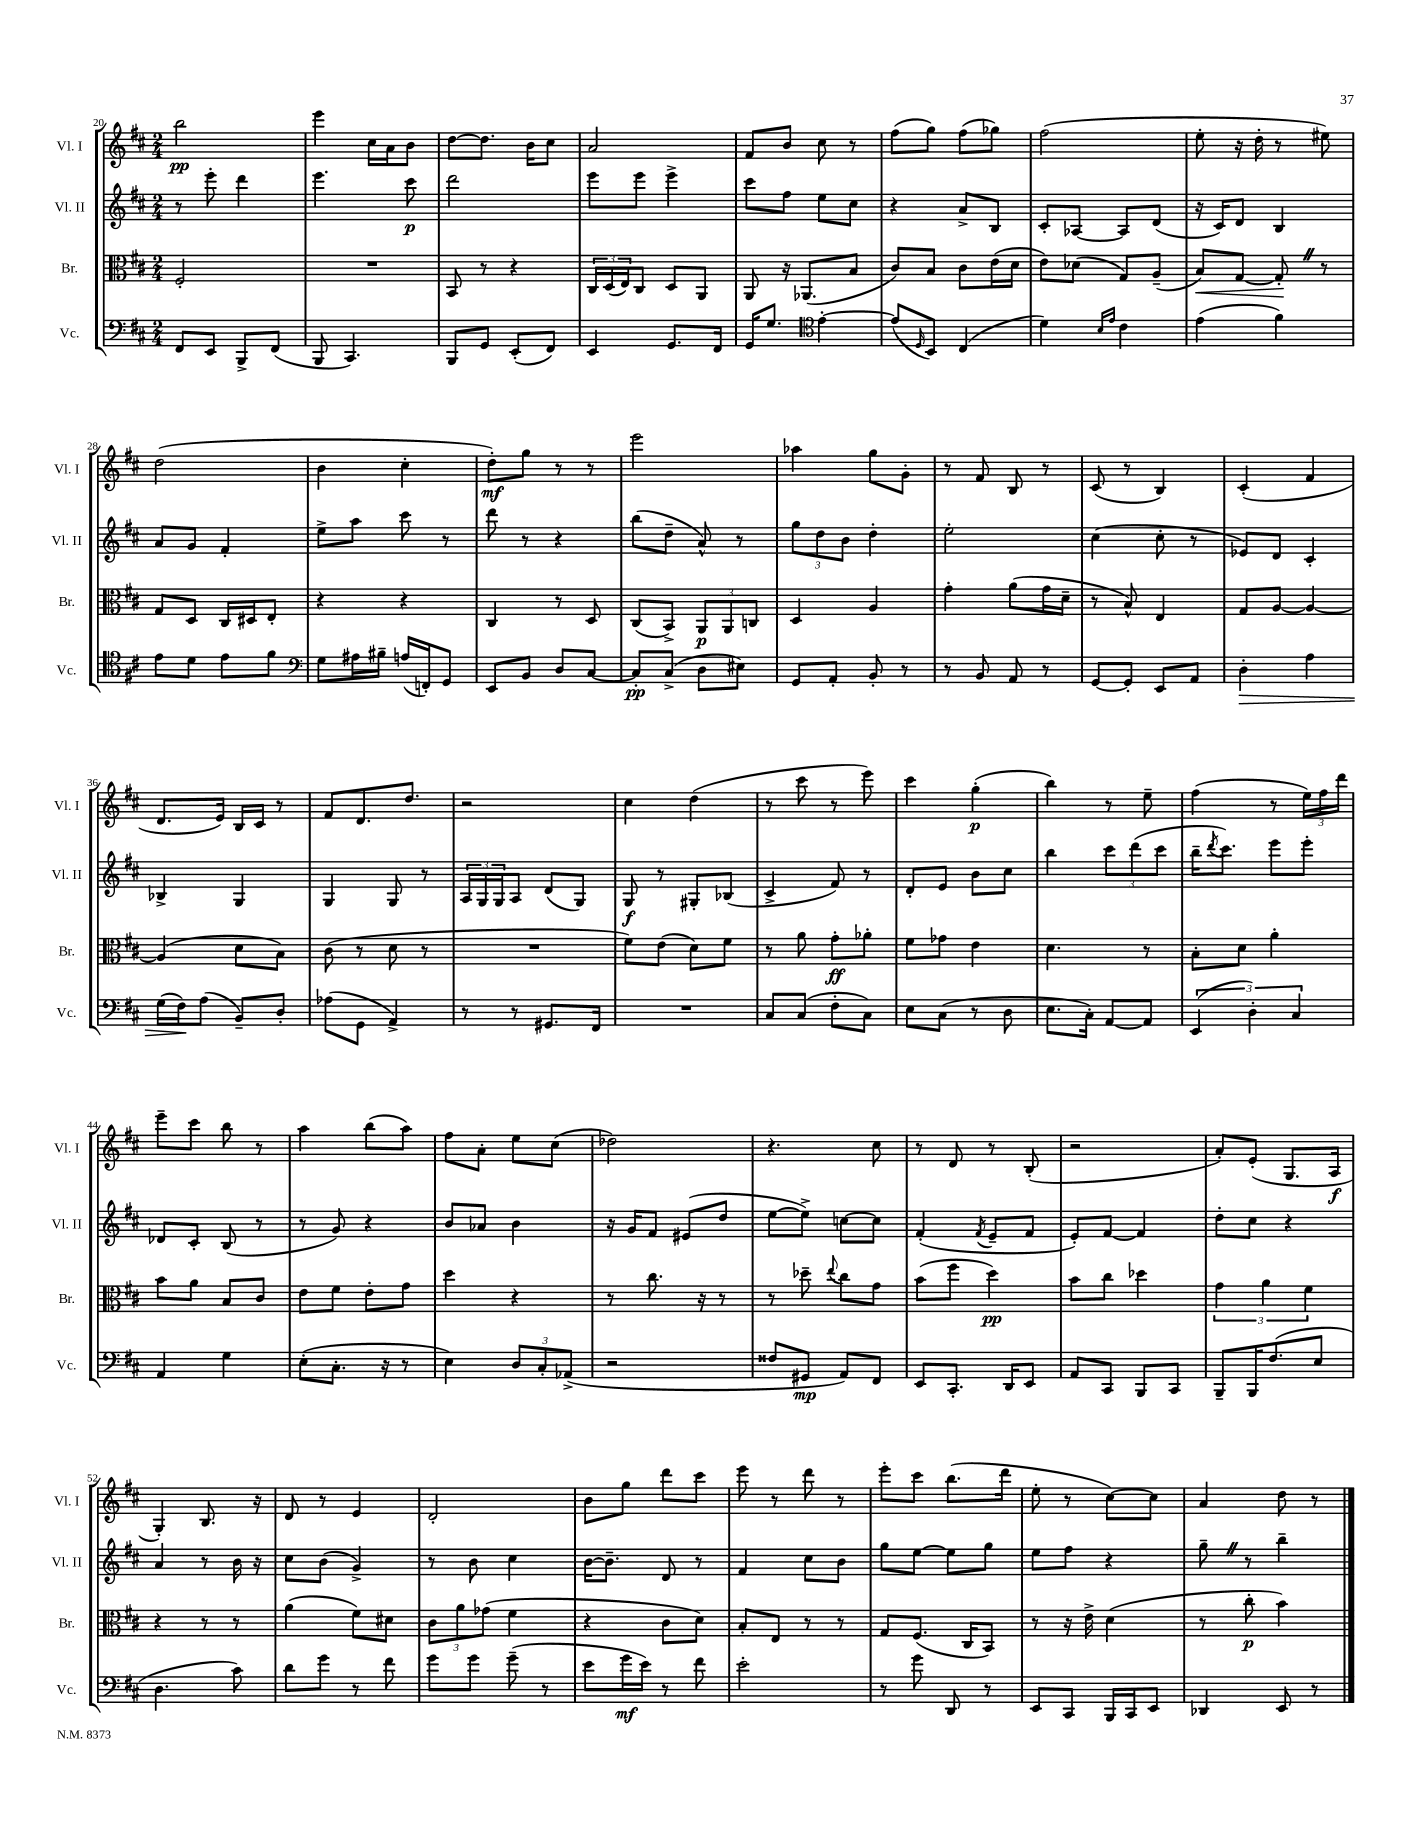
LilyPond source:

<<
\new StaffGroup <<
\new Staff = "s0" \with { instrumentName = "Vl. I" shortInstrumentName = "Vl. I" } {
    \clef treble \key d \major \numericTimeSignature \time 2/4
    b''2\pp |
    e'''4 cis''16 a'16 b'8 |
    d''8~ d''8. b'16 cis''8 |
    a'2 |
    fis'8 b'8 cis''8 r8 |
    fis''8( g''8) fis''8( ges''8) |
    fis''2( |
    e''8-. r16 d''16-. r8 eis''8) |
    d''2( |
    b'4 cis''4-. |
    d''8-.\mf) g''8 r8 r8 |
    e'''2 |
    aes''4 g''8 g'8-. |
    r8 fis'8 b8 r8 |
    cis'8( r8 b4) |
    cis'4-.( fis'4 |
    d'8. e'16) b16 cis'16 r8 |
    fis'8 d'8. d''8. |
    r2 |
    cis''4 d''4( |
    r8 cis'''8 r8 e'''8) |
    cis'''4 g''4-.\p( |
    b''4) r8 e''8-- |
    fis''4( r8 \tuplet 3/2 { e''16) fis''16 d'''16 } |
    e'''8-- cis'''8 b''8 r8 |
    a''4 b''8( a''8) |
    fis''8 a'8-. e''8 cis''8( |
    des''2) |
    r4. cis''8 |
    r8 d'8 r8 b8-.( |
    r2 |
    a'8-.) e'8-.( g8. a16\f |
    g4-.) b8. r16 |
    d'8 r8 e'4 |
    d'2-. |
    b'8 g''8 d'''8 cis'''8 |
    e'''8 r8 d'''8 r8 |
    e'''8-. cis'''8 b''8.( d'''16 |
    e''8-. r8 cis''8~) cis''8 |
    a'4 d''8 r8 \bar "|." |
}
\new Staff = "s1" \with { instrumentName = "Vl. II" shortInstrumentName = "Vl. II" } {
    \clef treble \key d \major \numericTimeSignature \time 2/4
    r8 e'''8-. d'''4 |
    e'''4. cis'''8\p |
    d'''2 |
    e'''8 e'''8 e'''4-> |
    cis'''8 fis''8 e''8 cis''8 |
    r4 a'8-> b8 |
    cis'8-. aes8~ aes8 d'8( |
    r16 cis'16) d'8 b4 |
    a'8 g'8 fis'4-. |
    e''8-> a''8 cis'''8 r8 |
    d'''8 r8 r4 |
    b''8( d''8-- a'8-^) r8 |
    \tuplet 3/2 { g''8 d''8 b'8 } d''4-. |
    e''2-. |
    cis''4( cis''8-. r8 |
    ees'8) d'8 cis'4-. |
    bes4-> g4 |
    g4 g8 r8 |
    \tuplet 3/2 { a16 g16 g16 } a8 d'8( g8) |
    g8\f r8 gis8-. bes8( |
    cis'4-> fis'8) r8 |
    d'8-. e'8 b'8 cis''8 |
    b''4 \tuplet 3/2 { cis'''8 d'''8( cis'''8 } |
    b''16-- \acciaccatura { d'''8 } cis'''8.) e'''8 e'''8-. |
    des'8 cis'8-. b8( r8 |
    r8 g'8) r4 |
    b'8 aes'8 b'4 |
    r16 g'16 fis'8 eis'8( d''8 |
    e''8~ e''8->) c''8~ c''8 |
    fis'4-.( \acciaccatura { fis'8 } e'8-- fis'8 |
    e'8-.) fis'8~ fis'4 |
    d''8-. cis''8 r4 |
    a'4 r8 b'16 r16 |
    cis''8 b'8( g'4->) |
    r8 b'8 cis''4 |
    b'16~ b'8.-- d'8 r8 |
    fis'4 cis''8 b'8 |
    g''8 e''8~ e''8 g''8 |
    e''8 fis''8 r4 |
    g''8-- \once \override BreathingSign.text = \markup { \musicglyph "scripts.caesura.straight" } \breathe r8 b''4-- \bar "|." |
}
\new Staff = "s2" \with { instrumentName = "Br." shortInstrumentName = "Br." } {
    \clef alto \key d \major \numericTimeSignature \time 2/4
    fis2-. |
    R2 |
    b,8 r8 r4 |
    \tuplet 3/2 { cis16 d16( e16) } cis8 d8 a,8 |
    a,8 r16 aes,8.( b8 |
    cis'8) b8 cis'8 e'16( d'16 |
    e'8) des'8( g8) a8--( |
    b8\<) g8~ g8-.\! \once \override BreathingSign.text = \markup { \musicglyph "scripts.caesura.straight" } \breathe r8 |
    g8 d8 cis16 dis16 e8-. |
    r4 r4 |
    cis4 r8 d8 |
    cis8( b,8->) \tuplet 3/2 { a,8\p a,8 c8 } |
    d4 a4 |
    g'4-. a'8( g'16 d'16-- |
    r8 b8-^) e4 |
    g8 a8~ a4~ |
    a4( d'8 b8) |
    cis'8( r8 d'8 r8 |
    R2 |
    fis'8) e'8( d'8) fis'8 |
    r8 a'8 g'8-.\ff aes'8-. |
    fis'8 ges'8 e'4 |
    d'4. r8 |
    b8-. d'8 a'4-. |
    b'8 a'8 b8 cis'8 |
    e'8 fis'8 e'8-. g'8 |
    d''4 r4 |
    r8 cis''8. r16 r8 |
    r8 des''8-- \appoggiatura { e''8 } cis''8 g'8 |
    b'8( fis''8 d''4\pp) |
    b'8 cis''8 des''4 |
    \tuplet 3/2 { g'4 a'4 fis'4 } |
    r4 r8 r8 |
    a'4( fis'8) dis'8 |
    \tuplet 3/2 { cis'8 a'8 ges'8( } fis'4 |
    r4 cis'8 d'8) |
    b8-. e8 r8 r8 |
    g8 fis8.( cis16 b,8) |
    r8 r16 e'16-> d'4( |
    r8 cis''8-.\p b'4) \bar "|." |
}
\new Staff = "s3" \with { instrumentName = "Vc." shortInstrumentName = "Vc." } {
    \clef bass \key d \major \numericTimeSignature \time 2/4
    fis,8 e,8 b,,8-> fis,8( |
    b,,8 cis,4.) |
    b,,8 g,8 e,8-.( fis,8) |
    e,4 g,8. fis,16 |
    g,16 g8. \clef tenor e'4~-. |
    e'8( \grace { d16 } b,8) cis4( |
    d'4) \grace { b16 e'16 } cis'4 |
    e'4( fis'4) |
    e'8 d'8 e'8 fis'8 |
    \clef bass g8 ais16 bis16-- a16( f,16-.) g,8 |
    e,8 b,8 d8 cis8~ |
    cis8-.\pp cis8->( d8 eis8) |
    g,8 a,8-. b,8-. r8 |
    r8 b,8 a,8 r8 |
    g,8~ g,8-. e,8 a,8 |
    d4-.\> a4 |
    g16( fis16\!) a8( b,8--) d8-. |
    aes8( g,8 a,4->) |
    r8 r8 gis,8. fis,16 |
    R2 |
    cis8 cis8( fis8-. cis8) |
    e8 cis8( r8 d8 |
    e8. cis16-.) a,8~ a,8 |
    \tuplet 3/2 { e,4( d4-.) cis4 } |
    a,4 g4 |
    e8-.( cis8.-. r16 r8 |
    e4) \tuplet 3/2 { d8 cis8-. aes,8->( } |
    r2 |
    fisis8 gis,8\mp a,8) fis,8 |
    e,8 cis,8.-. d,16 e,8 |
    a,8 cis,8 b,,8 cis,8 |
    b,,8-- b,,16 fis8.( e8 |
    d4. cis'8) |
    d'8 g'8 r8 fis'8 |
    g'8 g'8 g'8--( r8 |
    e'8 g'16\mf e'16) r8 fis'8 |
    e'2-. |
    r8 g'8 d,8 r8 |
    e,8 cis,8 b,,16 cis,16 e,8 |
    des,4 e,8 r8 \bar "|." |
}
>>
>>
\layout { \context { \Score currentBarNumber = #20 } }
